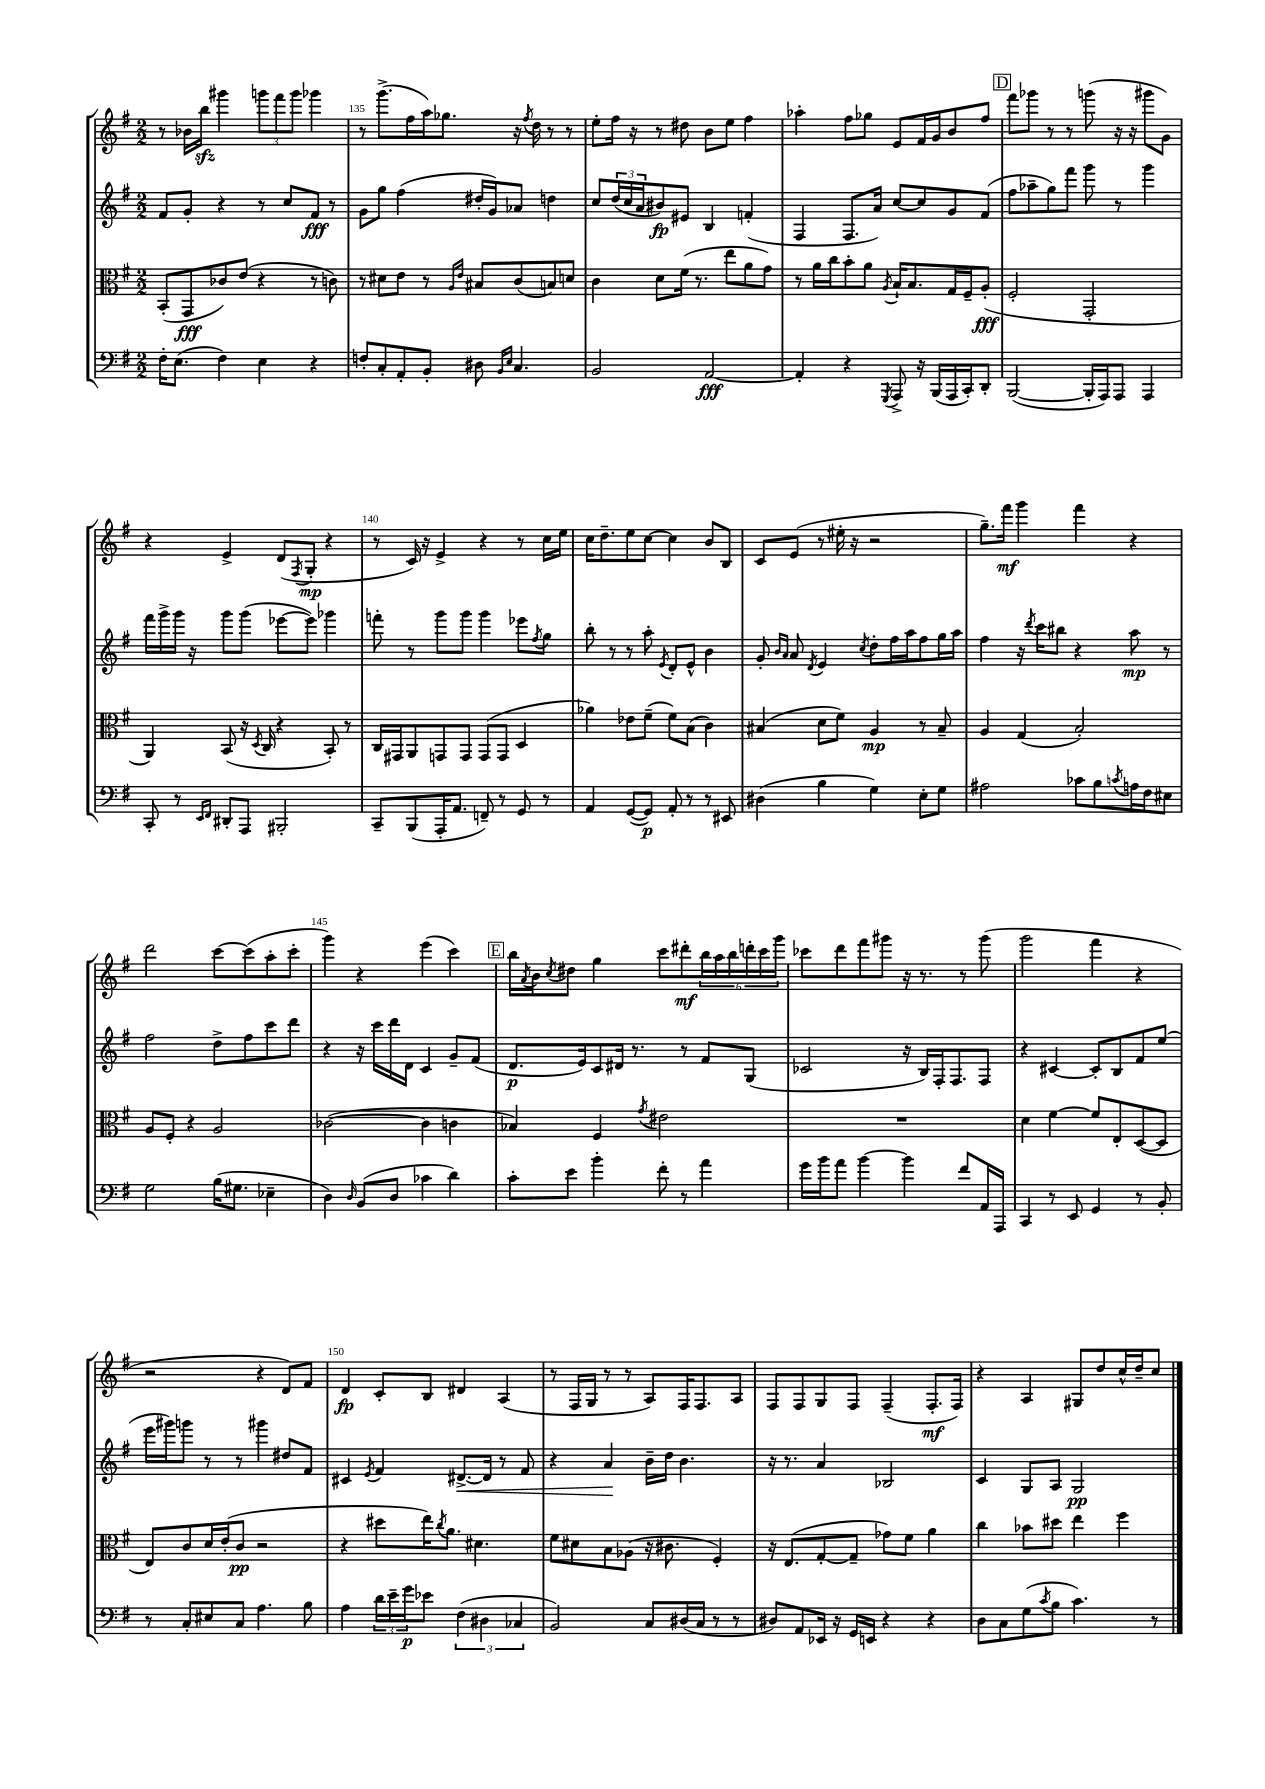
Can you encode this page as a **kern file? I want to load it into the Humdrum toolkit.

**kern	**dynam	**kern	**dynam	**kern	**dynam	**kern	**dynam
*part4	*part4	*part3	*part3	*part2	*part2	*part1	*part1
*staff4	*staff4	*staff3	*staff3	*staff2	*staff2	*staff1	*staff1
*clefF4	*	*clefC3	*	*clefG2	*	*clefG2	*
*k[f#]	*	*k[f#]	*	*k[f#]	*	*k[f#]	*
*M2/2	*	*M2/2	*	*M2/2	*	*M2/2	*
=134	=134	=134	=134	=134	=134	=134	=134
16F#'\KL	.	(8BB'/L	.	8f#/L	.	8r	.
(8.E\J	.	.	.	.	.	.	.
.	.	8GG/	fff	8g'/J	.	16b-X\LL	.
.	.	.	.	.	.	16bbzz\JJ	.
4F#\)	.	8c-X/)	.	4r	.	4ggg#X\	.
.	.	(8e/J	.	.	.	.	.
4E\	.	4r	.	8r	.	12gggn\L	.
.	.	.	.	.	.	12fff#\	.
.	.	.	.	8cc/L	.	.	.
.	.	.	.	.	.	12ggg\J	.
4r	.	8r	.	8f#/J	fff	4ggg-X\	.
.	.	8cn\)	.	8r	.	.	.
=135	=135	=135	=135	=135	=135	=135	=135
8Fn'/L	.	8r	.	8g\L	.	8r	.
8C'/	.	8d#X\L	.	8gg\J	.	(8.ggg^\L	.
8AA'/	.	8e\J	.	(4ff#\	.	.	.
.	.	.	.	.	.	16ff#\L	.
8BB'/J	.	8r	.	.	.	16aa\J)	.
.	.	.	.	.	.	8.gg-X\J	.
.	.	16qqA/LL	.	.	.	.	.
.	.	16qqe/JJ	.	.	.	.	.
8D#X\	.	8B#X/L	.	16dd#X'/LL	.	.	.
.	.	.	.	16g/J)	.	.	.
16qqBB/LL	.	.	.	.	.	.	.
16qqE/JJ	.	.	.	.	.	.	.
4.C/	.	(8c/	.	8a-X/J	.	16r	.
.	.	.	.	.	.	8qff#/	.
.	.	.	.	.	.	16dd\	.
.	.	8Bn/)	.	4ddn\	.	8r	.
.	.	8dn/J	.	.	.	8r	.
=136	=136	=136	=136	=136	=136	=136	=136
2BB/	.	4c\	.	8cc/L	.	8ee'\L	.
.	.	.	.	(24dd/L	.	16ff#\Jk	.
.	.	.	.	24cc/	.	.	.
.	.	.	.	.	.	16r	.
.	.	.	.	24a/J	.	.	.
.	.	8d\L	.	8b#X/)	fp	8r	.
.	.	(16f#\Jk	.	8e#X/J	.	8dd#X\	.
.	.	8.r	.	.	.	.	.
[2AA/	fff	.	.	4B/	.	8b\L	.
.	.	8ee\L	.	.	.	8ee\J	.
.	.	8a\	.	(4fn'/	.	4ff#\	.
.	.	8g\J)	.	.	.	.	.
=137	=137	=137	=137	=137	=137	=137	=137
4AA'/]	.	8r	.	4F#/	.	4aa-X'\	.
.	.	16a\LL	.	.	.	.	.
.	.	16cc\J	.	.	.	.	.
4r	.	8b'\	.	8.F#/L	.	8ff#\L	.
.	.	8a\J	.	.	.	8gg-X\J	.
.	.	.	.	16a/Jk)	.	.	.
8qGGG/	.	8qA/	.	.	.	.	.
8AAA^/	.	16B`/KL	.	[8cc/L	.	8e/L	.
.	.	8.B/	.	.	.	.	.
16r	.	.	.	8cc/]	.	16f#/L	.
(16BBB/LL	.	.	.	.	.	16g/J	.
16AAA/	.	16G/L	.	8g/	.	8b/	.
16CC'/J)	.	16F#~/J	.	.	.	.	.
8DD'/J	.	(8A'/J	fff	(8f#/J	.	8ff#/J	.
!!LO:REH:place=s1:t=D
=138	=138	=138	=138	=138	=138	=138	=138
([2BBB/	.	2F#'/	.	8ff#\L	.	8fff#\L	.
.	.	.	.	8aa-X~\	.	8ggg-X\J	.
.	.	.	.	8gg\)	.	8r	.
.	.	.	.	8fff#\J	.	8r	.
16BBB'/LL]	.	2GG'/	.	8ggg\	.	(8gggn\	.
16AAA/J)	.	.	.	.	.	.	.
8AAA/J	.	.	.	8r	.	16r	.
.	.	.	.	.	.	16r	.
4AAA/	.	.	.	4ggg\	.	8ggg#X\L	.
.	.	.	.	.	.	8g\J)	.
!!LO:LB:g=z
=139	=139	=139	=139	=139	=139	=139	=139
8CC'/	.	4AA/)	.	16fff#\LL	.	4r	.
.	.	.	.	16ggg^\	.	.	.
8r	.	.	.	16ggg\JJ	.	.	.
.	.	.	.	16r	.	.	.
16qqEE/LL	.	.	.	.	.	.	.
16qqFF#/JJ	.	.	.	.	.	.	.
8DD#X'/L	.	(8BB/	.	8ggg\L	.	4e^/	.
8AAA/J	.	16r	.	(8ggg\J	.	.	.
.	.	8qD/	.	.	.	.	.
.	.	16C/	.	.	.	.	.
2BBB#X'/	.	4r	.	[8eee-X\L	.	(8d/L	.
.	.	.	.	.	.	8qF#/	.
.	.	.	.	8eee-\J])	.	8G'/J	mp
.	.	8BB'/)	.	4ggg-X\	.	4r	.
.	.	8r	.	.	.	.	.
=140	=140	=140	=140	=140	=140	=140	=140
8CC~/L	.	16C/LL	.	8fffn'\	.	8r	.
.	.	16GG#X/J	.	.	.	.	.
(8BBB/	.	8AA/	.	8r	.	16c/)	.
.	.	.	.	.	.	16r	.
16AAA'/K	.	8GGn/	.	8ggg\L	.	4e^/	.
8.AA/J	.	.	.	.	.	.	.
.	.	8GG/J	.	8ggg\J	.	.	.
8FFn~/)	.	(8GG/L	.	4ggg\	.	4r	.
8r	.	8GG/J	.	.	.	.	.
8GG/	.	4D/	.	8eee-X\L	.	8r	.
.	.	.	.	8qff#/	.	.	.
8r	.	.	.	8gg\J	.	16cc\LL	.
.	.	.	.	.	.	16ee\JJ	.
=141	=141	=141	=141	=141	=141	=141	=141
4AA/	.	4a-X\)	.	8bb'\	.	16cc\KL	.
.	.	.	.	.	.	8.dd~\	.
.	.	.	.	8r	.	.	.
([8GG/L	.	8e-X\L	.	8r	.	8ee\	.
8GG/J])	p	(8f#~\J	.	8aa'\	.	[8cc\J	.
.	.	.	.	8qe/	.	.	.
8AA'/	.	8f#\L)	.	8d'/L	.	4cc\]	.
8r	.	(8B\J	.	8e^^/J	.	.	.
8r	.	4c\)	.	4b\	.	8b/L	.
8EE#X/	.	.	.	.	.	8B/J	.
=142	=142	=142	=142	=142	=142	=142	=142
(4D#X\	.	(4B#X/	.	8g'/	.	8c/L	.
.	.	.	.	16qqb/LL	.	.	.
.	.	.	.	16qqa/JJ	.	.	.
.	.	.	.	8a/	.	(8e/J	.
.	.	.	.	8qd/	.	.	.
4B\	.	8d\L	.	4e/	.	8r	.
.	.	8f#\J)	.	.	.	16ee#X'\	.
.	.	.	.	.	.	16r	.
.	.	.	.	8qcc/	.	.	.
4G\)	.	4A/	mp	8dd'\L	.	2r	.
.	.	.	.	16ff#\L	.	.	.
.	.	.	.	16aa\J	.	.	.
8E'\L	.	8r	.	8ff#\	.	.	.
8G\J	.	8B#~/	.	16gg\L	.	.	.
.	.	.	.	16aa\JJ	.	.	.
=143	=143	=143	=143	=143	=143	=143	=143
2A#X\	.	4A/	.	4ff#\	.	8.gg~\L)	.
.	.	.	.	.	.	16fff#\Jk	mf
.	.	(4G/	.	16r	.	4ggg\	.
.	.	.	.	8qddd/	.	.	.
.	.	.	.	16ccc\KL	.	.	.
.	.	.	.	8bb#X\J	.	.	.
8c-X\L	.	2B'/)	.	4r	.	4fff#\	.
8B\	.	.	.	.	.	.	.
8qcn/	.	.	.	.	.	.	.
16An\L	.	.	.	8aa\	mp	4r	.
16F#\J	.	.	.	.	.	.	.
8E#X\J	.	.	.	8r	.	.	.
!!LO:LB:g=z
=144	=144	=144	=144	=144	=144	=144	=144
2G\	.	8A/L	.	2ff#\	.	2ddd\	.
.	.	8F#'/J	.	.	.	.	.
.	.	4r	.	.	.	.	.
(16B\KL	.	2A/	.	8dd^\L	.	[8ccc\L	.
8.G#X\J	.	.	.	.	.	.	.
.	.	.	.	8ff#\	.	(8ccc\]	.
4E-X~\	.	.	.	8ccc\	.	8aa'\	.
.	.	.	.	8ddd\J	.	8ccc'\J	.
=145	=145	=145	=145	=145	=145	=145	=145
4D\)	.	([2c-X\	.	4r	.	4ggg\)	.
16qqD/	.	.	.	.	.	.	.
(8BB/L	.	.	.	16r	.	4r	.
.	.	.	.	16ccc\LL	.	.	.
8D/J	.	.	.	16ddd\	.	.	.
.	.	.	.	16d\JJ	.	.	.
4c-X\	.	4c-\]	.	4c/	.	(4eee\	.
4d\)	.	4cn\	.	8g~/L	.	4ccc\)	.
.	.	.	.	(8f#/J	.	.	.
!!LO:REH:place=s1:t=E
=146	=146	=146	=146	=146	=146	=146	=146
8c'\L	.	4B-X/)	.	8.d/L	p	16bb\LL	.
.	.	.	.	.	.	8qa/	.
.	.	.	.	.	.	16b\J	.
.	.	.	.	.	.	8qcc/	.
8e\J	.	.	.	.	.	8dd#X\J	.
.	.	.	.	16e/k)	.	.	.
4b'\	.	4F#/	.	8c/	.	4gg\	.
.	.	.	.	16d#X/Jk	.	.	.
.	.	.	.	8.r	.	.	.
.	.	8qg/	.	.	.	.	.
8f#'\	.	2e#X\	.	.	.	8ccc\L	.
8r	.	.	.	8r	.	8ddd#X'\	mf
4a\	.	.	.	8f#/L	.	24bb\L	.
.	.	.	.	.	.	24aa\	.
.	.	.	.	.	.	24bb\	.
.	.	.	.	(8G/J	.	24dddn'\	.
.	.	.	.	.	.	24ccc\	.
.	.	.	.	.	.	24ggg\JJ	.
=147	=147	=147	=147	=147	=147	=147	=147
16g\LL	.	1r	.	2c-X/	.	8ccc-X\L	.
16b\J	.	.	.	.	.	.	.
8a\J	.	.	.	.	.	8ddd\	.
[4b\	.	.	.	.	.	8fff#\	.
.	.	.	.	.	.	8ggg#X\J	.
4b\]	.	.	.	16r	.	16r	.
.	.	.	.	16B/LL)	.	8.r	.
.	.	.	.	16F#'/J	.	.	.
.	.	.	.	8.F#/	.	.	.
8f#/L	.	.	.	.	.	8r	.
16AA/L	.	.	.	8F#/J	.	(8ggg#\	.
16AAA/JJ	.	.	.	.	.	.	.
=148	=148	=148	=148	=148	=148	=148	=148
4CC/	.	4d\	.	4r	.	2ggg\	.
8r	.	[4f#\	.	[4c#X/	.	.	.
8EE/	.	.	.	.	.	.	.
4GG/	.	8f#/L]	.	8c#'/L]	.	4fff#\	.
.	.	8E'/	.	8B/	.	.	.
8r	.	([8D/	.	8f#/	.	4r	.
8BB'/	.	8D/J]	.	(8ee/J	.	.	.
!!LO:LB:g=z
=149	=149	=149	=149	=149	=149	=149	=149
8r	.	8E/L)	.	16eee\LL	.	2r	.
.	.	.	.	16ggg#X\J)	.	.	.
8C'/L	.	8c/	.	8gggn\J	.	.	.
8E#X/	.	16d/L	.	8r	.	.	.
.	.	(16e'/J	.	.	.	.	.
8C/J	.	8c/J	pp	8r	.	.	.
4.A\	.	2r	.	4ggg#X\	.	4r	.
.	.	.	.	8dd#X/L	.	8d/L)	.
8B\	.	.	.	8f#/J	.	8f#/J	.
=150	=150	=150	=150	=150	=150	=150	=150
4A\	.	4r	.	4c#X/	.	4d/	fp
.	.	.	.	8qe/	.	.	.
24d\LL	.	8dd#X\L	.	4f#/	.	8c'/L	.
24e~\	.	.	.	.	.	.	.
24g\J	p	.	.	.	.	.	.
8e-X\J	.	16ee\K)	.	.	.	8B/J	.
.	.	8qcc/	.	.	.	.	.
.	.	8.a\J	.	.	.	.	.
!	!	!	!	!	!LO:HP:b	!	!
(6F#\	.	.	.	[8.d#X^/L	<	4d#X/	.
.	.	4.d#X\	.	.	.	.	.
6D#X\	.	.	.	.	.	.	.
.	.	.	.	16d#/Jk]	.	.	.
.	.	.	.	8r	.	(4A/	.
6C-X/	.	.	.	.	.	.	.
.	.	.	.	8f#/	.	.	.
=151	=151	=151	=151	=151	=151	=151	=151
2BB/)	.	8f#\L	.	4r	.	8r	.
.	.	8d#X\	.	.	.	16F#/LL	.
.	.	.	.	.	.	16G/JJ	.
.	.	8B\	.	4a/	.	8r	.
.	.	(8A-X\J	.	.	.	8r	.
8C/L	.	16r	.	16b~\LL	[	8A/L)	.
.	.	8.c#X\	.	16dd\JJ	.	.	.
(16D#X/L	.	.	.	4.b\	.	16F#/K	.
16C/JJ	.	.	.	.	.	8.F#/	.
8r	.	4F#'/)	.	.	.	.	.
8r	.	.	.	.	.	8A/J	.
=152	=152	=152	=152	=152	=152	=152	=152
8D#X/L)	.	16r	.	16r	.	8F#/L	.
.	.	(8.E/L	.	8.r	.	.	.
8AA/	.	.	.	.	.	8F#/	.
16EE-X/Jk	.	[8G'/	.	4a/	.	8G/	.
16r	.	.	.	.	.	.	.
16GG/LL	.	8G~/J]	.	.	.	8F#/J	.
16EEn/JJ	.	.	.	.	.	.	.
4r	.	8g-X\L)	.	2B-X/	.	(4F#~/	.
.	.	8f#\J	.	.	.	.	.
4r	.	4a\	.	.	.	8.F#'/L	mf
.	.	.	.	.	.	16F#/Jk)	.
=153	=153	=153	=153	=153	=153	=153	=153
8D\L	.	4cc\	.	4c/	.	4r	.
8C\	.	.	.	.	.	.	.
(8G\	.	8b-X\L	.	8G/L	.	4A/	.
8qc/	.	.	.	.	.	.	.
8B\J	.	8dd#X\J	.	8A/J	.	.	.
4.c\)	.	4ee\	.	2G/	pp	8G#X/L	.
.	.	.	.	.	.	8dd/	.
.	.	4ff#\	.	.	.	16cc^^/L	.
.	.	.	.	.	.	16dd~/J	.
8r	.	.	.	.	.	8cc/J	.
==	==	==	==	==	==	==	==
*-	*-	*-	*-	*-	*-	*-	*-
